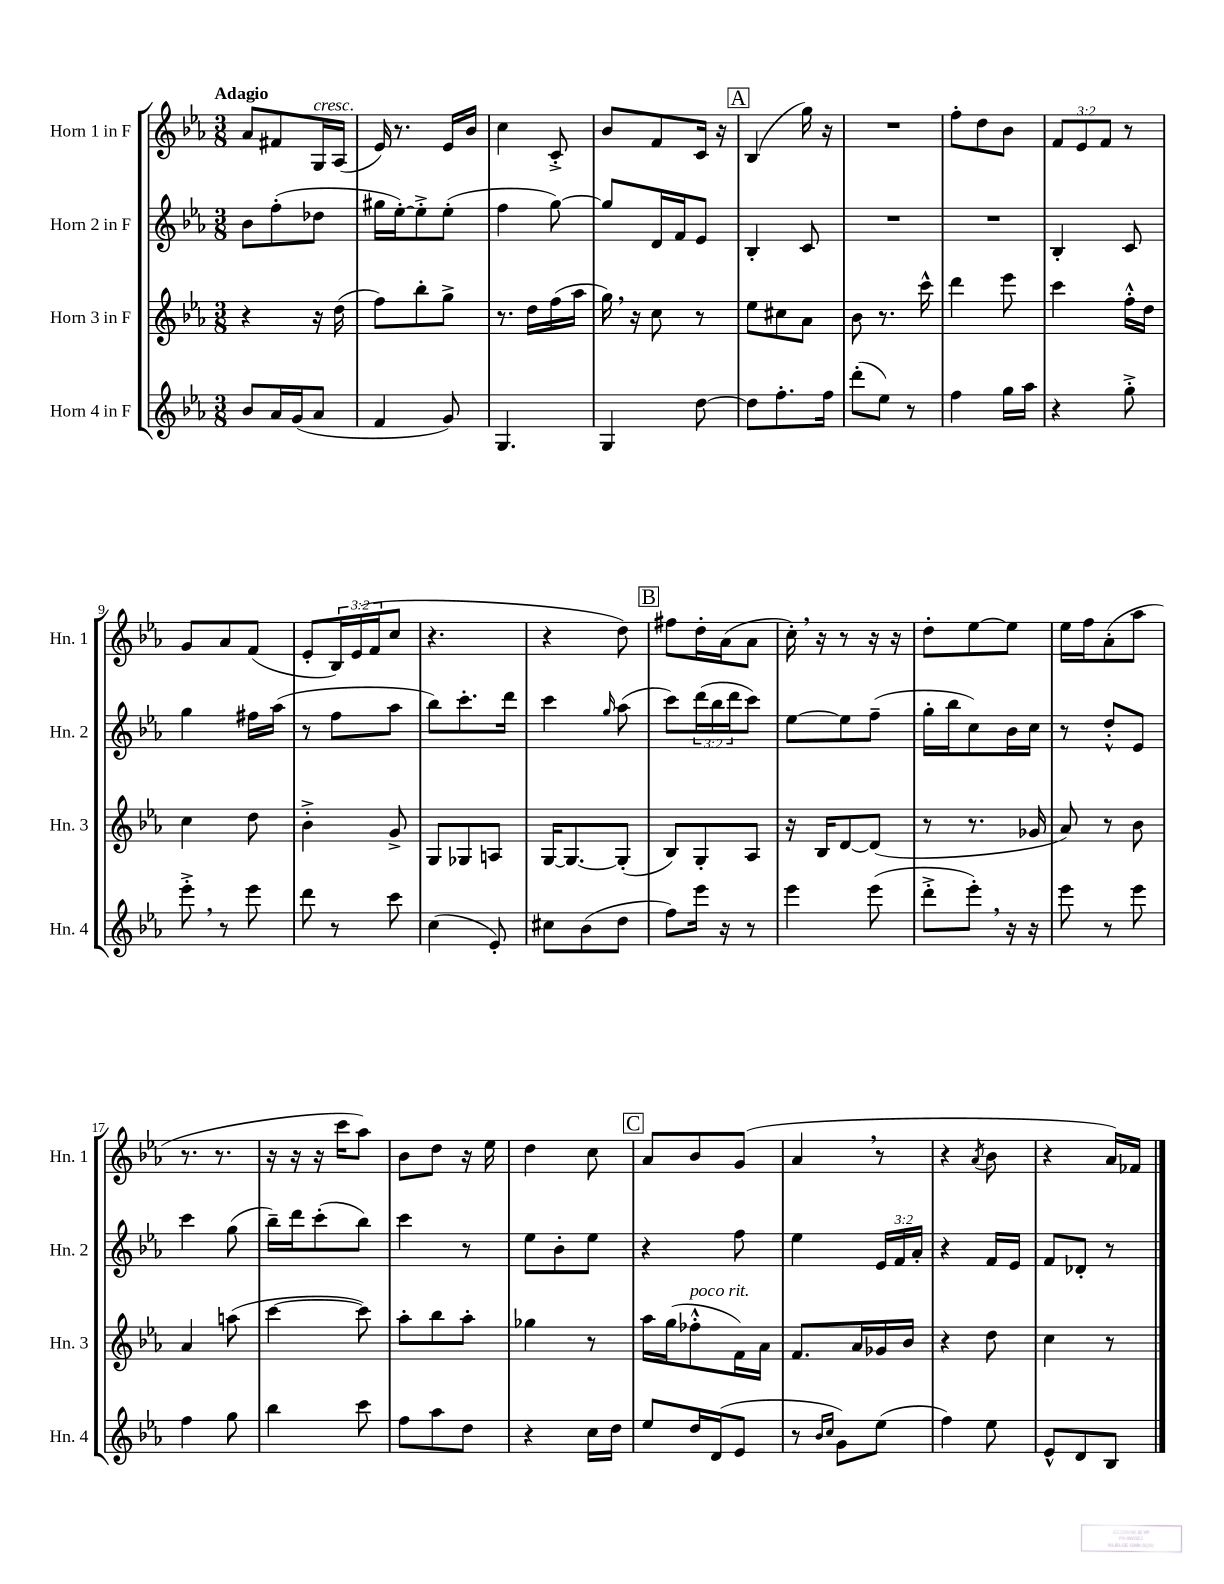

**kern	**kern	**kern	**kern
*part4	*part3	*part2	*part1
*staff4	*staff3	*staff2	*staff1
*I"Horn 4 in F	*I"Horn 3 in F	*I"Horn 2 in F	*I"Horn 1 in F
*I'Hn. 4	*I'Hn. 3	*I'Hn. 2	*I'Hn. 1
*clefG2	*clefG2	*clefG2	*clefG2
*k[b-e-a-]	*k[b-e-a-]	*k[b-e-a-]	*k[b-e-a-]
*M3/8	*M3/8	*M3/8	*M3/8
=1	=1	=1	=1
!	!	!	!LO:TX:a:B:t=Adagio
8b-/L	4r	8b-\L	8a-/L
16a-/L	.	(8ff'\	8f#X/
(16g/J	.	.	.
!	!	!	!LO:TX:a:i:t=cresc.
8a-/J	16r	8dd-X\J	16G/L
.	(16dd\	.	(16A-/JJ
=2	=2	=2	=2
4f/	8ff\L)	16gg#X\LL	16e-/)
.	.	[16ee-'\J)	8.r
.	8bb-'\	8ee-'^\]	.
8g/)	8gg^\J	(8ee-'\J	16e-/LL
.	.	.	16b-/JJ
=3	=3	=3	=3
4.G/	8.r	4ff\	4cc\
.	16dd\LL	.	.
.	(16ff\	[8gg\)	8c'^/
.	16aa-\JJ	.	.
=4	=4	=4	=4
4G/	16gg,\)	8gg/L]	8b-/L
.	16r	.	.
.	8cc\	16d/L	8f/
.	.	16f/J	.
[8dd\	8r	8e-/J	16c/Jk
.	.	.	16r
!!LO:REH:place=s1:t=A
=5	=5	=5	=5
8dd\L]	8ee-\L	4B-'/	(4B-/
8.ff'\	8cc#X\	.	.
.	8a-\J	8c/	16gg\)
16ff\Jk	.	.	16r
=6	=6	=6	=6
(8ddd'\L	8b-\	4.r	4.r
8ee-\J)	8.r	.	.
8r	.	.	.
.	16ccc^^\	.	.
=7	=7	=7	=7
4ff\	4ddd\	4.r	8ff'\L
.	.	.	8dd\
16gg\LL	8eee-\	.	8b-\J
16aa-\JJ	.	.	.
=8	=8	=8	=8
4r	4ccc\	4B-'/	12f/L
.	.	.	12e-/
.	.	.	12f/J
8gg'^\	16ff'^^\LL	8c/	8r
.	16dd\JJ	.	.
!!LO:LB:g=z
=9	=9	=9	=9
8eee-'^,\	4cc\	4gg\	8g/L
8r	.	.	8a-/
8eee-\	8dd\	16ff#X\LL	(8f/J
.	.	(16aa-\JJ	.
=10	=10	=10	=10
8ddd\	4b-'^\	8r	8e-'/L
8r	.	8ff\L	24B-/L)
.	.	.	(24e-/
.	.	.	24f/J
8ccc\	8g^/	8aa-\J	8cc/J
=11	=11	=11	=11
(4cc\	8G/L	8bb-\L)	4.r
.	8G-X/	8.ccc'\	.
8e-'/)	8An/J	.	.
.	.	16ddd\Jk	.
=12	=12	=12	=12
8cc#X\L	[16G/KL	4ccc\	4r
.	8.G/_	.	.
(8b-\	.	.	.
.	.	16qqgg/	.
8dd\J	(8G'/J]	(8aa-\	8dd\)
!!LO:REH:place=s1:t=B
=13	=13	=13	=13
8ff\L)	8B-/L)	8ccc\L)	8ff#X\L
16eee-\Jk	8G'/	(24ddd\L	16dd'\L
.	.	24bb-\	.
16r	.	.	(16a-\J
.	.	24ddd\J	.
8r	8A-/J	8ccc\J)	8a-\J
=14	=14	=14	=14
4eee-\	16r	[8ee-\L	16cc',\)
.	16B-/KL	.	16r
.	[8d/	8ee-\]	8r
(8eee-\	(8d/J]	(8ff~\J	16r
.	.	.	16r
=15	=15	=15	=15
8ddd'^\L	8r	16gg'\LL	8dd'\L
.	.	16bb-\J	.
8eee-',\J)	8.r	8cc\)	[8ee-\
16r	.	16b-\L	8ee-\J]
16r	16g-X/	16cc\JJ	.
=16	=16	=16	=16
8eee-\	8a-/)	8r	16ee-\LL
.	.	.	16ff\J
8r	8r	8dd'^^/L	(8a-'\
8eee-\	8b-\	8e-/J	8aa-\J
!!LO:LB:g=z
=17	=17	=17	=17
4ff\	4a-/	4ccc\	8.r
.	.	.	8.r
8gg\	(8aan\	(8gg\	.
=18	=18	=18	=18
4bb-\	[4ccc\	16bb-~\LL)	16r
.	.	16ddd\J	16r
.	.	(8ccc'\	16r
.	.	.	16ccc\KL
8ccc\	8ccc\])	8bb-\J)	8aa-\J)
=19	=19	=19	=19
8ff\L	8aa-'\L	4ccc\	8b-\L
8aa-\	8bb-\	.	8dd\J
8dd\J	8aa-'\J	8r	16r
.	.	.	16ee-\
=20	=20	=20	=20
4r	4gg-X\	8ee-\L	4dd\
.	.	8b-'\	.
16cc\LL	8r	8ee-\J	8cc\
16dd\JJ	.	.	.
!!LO:REH:place=s1:t=C
=21	=21	=21	=21
8ee-/L	16aa-\LL	4r	8a-/L
.	(16gg\J	.	.
!	!LO:TX:a:i:t=poco rit.	!	!
16dd/L	8ff-X'^^\	.	8b-/
(16d/J	.	.	.
8e-/J	16f\L)	8ff\	(8g/J
.	16a-\JJ	.	.
=22	=22	=22	=22
8r	8.f/L	4ee-\	4a-,/
16qqb-/LL	.	.	.
16qqcc/JJ	.	.	.
8g\L)	.	.	.
.	16a-/L	.	.
(8ee-\J	16g-X/	24e-/LL	8r
.	.	24f/	.
.	16b-/JJ	.	.
.	.	24a-'/JJ	.
=23	=23	=23	=23
4ff\)	4r	4r	4r
.	.	.	8qa-/
8ee-\	8dd\	16f/LL	8b-\
.	.	16e-/JJ	.
=24	=24	=24	=24
8e-^^/L	4cc\	8f/L	4r
8d/	.	8d-X'/J	.
8B-/J	8r	8r	16a-/LL)
.	.	.	16f-X/JJ
==	==	==	==
*-	*-	*-	*-
